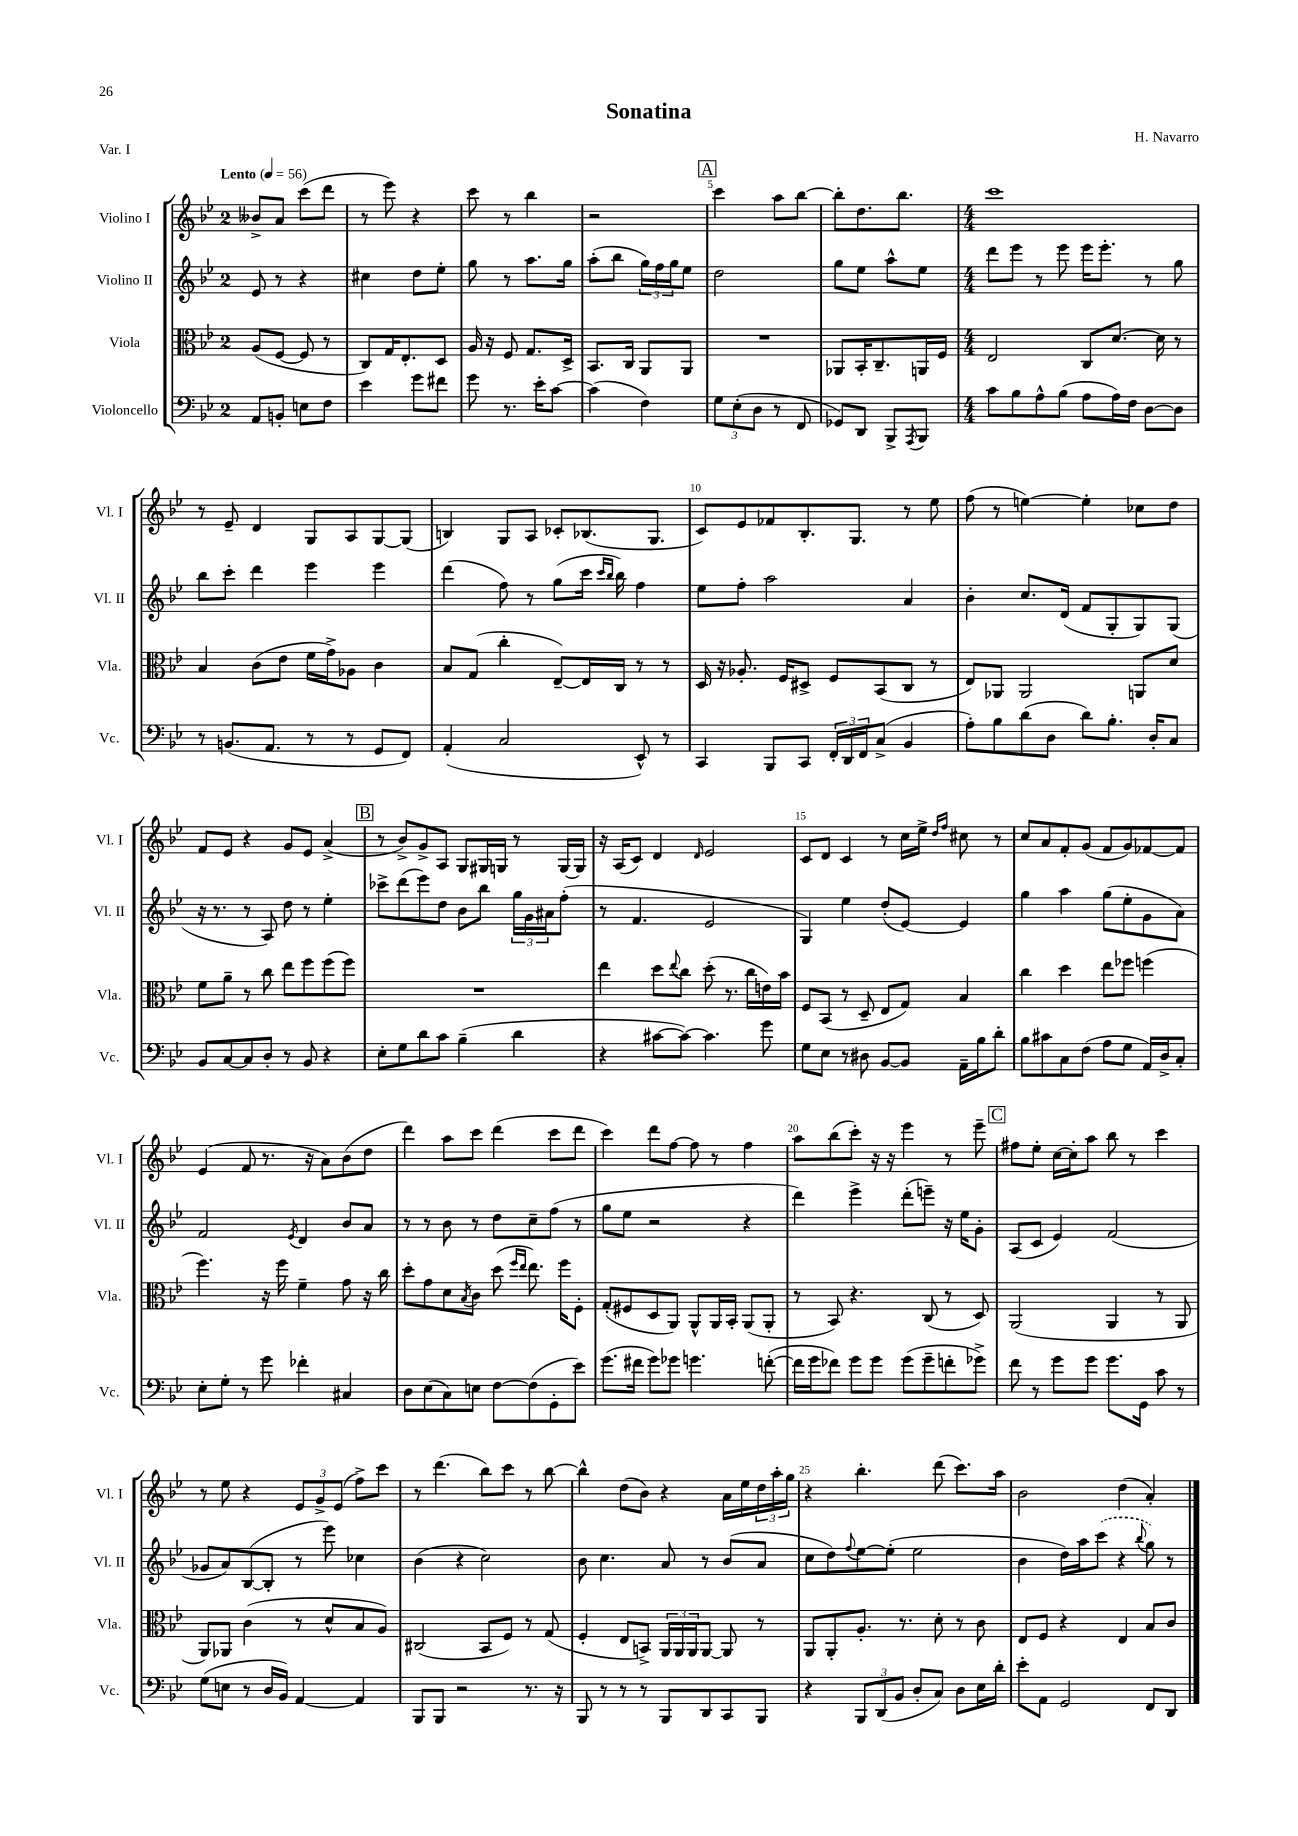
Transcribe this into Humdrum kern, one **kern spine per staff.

**kern	**kern	**kern	**kern
*part4	*part3	*part2	*part1
*staff4	*staff3	*staff2	*staff1
*I"Violoncello	*I"Viola	*I"Violino II	*I"Violino I
*I'Vc.	*I'Vla.	*I'Vl. II	*I'Vl. I
*clefF4	*clefC3	*clefG2	*clefG2
*k[b-e-]	*k[b-e-]	*k[b-e-]	*k[b-e-]
*M2/4	*M2/4	*M2/4	*M2/4
*MM56	*MM56	*MM56	*MM56
=1	=1	=1	=1
!	!	!	!LO:TX:a:B:t=Lento
8AA/L	(8A/L	8e-/	8b--X^/L
8BBn'/J	[8F/J	8r	8a/J
8En\L	8F/]	4r	(8ccc\L
8F\J	8r	.	8ddd\J
=2	=2	=2	=2
4e-\	8C/L)	4cc#X\	8r
.	16G/K	.	8eee-\)
.	8.E-'/	.	.
8g\L	.	8dd\L	4r
8f#X\J	8D/J	8ee-'\J	.
=3	=3	=3	=3
8g\	16A/	8gg\	8ccc\
.	16r	.	.
8.r	8F/	8r	8r
.	8.G/L	8.aa\L	4bb-\
16e-'\KL	.	.	.
[8c\J	.	.	.
.	16D^/Jk	16gg\Jk	.
=4	=4	=4	=4
(4c\]	8.BB-/L	(8aa'\L	2r
.	.	8bb-\J	.
.	16C/Jk	.	.
4F\)	8AA/L	24gg\LL)	.
.	.	24ff\	.
.	.	24gg\J	.
.	8AA/J	8ee-\J	.
!!LO:REH:place=s1:t=A
=5	=5	=5	=5
12G\L	2r	2dd\	4ccc\
(12E-'\	.	.	.
12D\J	.	.	.
8r	.	.	8aa\L
8FF/	.	.	[8bb-\J
=6	=6	=6	=6
8GG-X/L)	8AA-X/L	8gg\L	8bb-'\L]
8DD/J	16BB-'/K	8ee-\J	8.dd\
.	8.C~/	.	.
8BBB-^/L	.	8aa^^\L	.
.	.	.	8.bb-\J
8qAAA/	.	.	.
8BBB-/J	16AAn/L	8ee-\J	.
.	16F/JJ	.	.
=7	=7	=7	=7
*M4/4	*M4/4	*M4/4	*M4/4
8c\L	2E-/	8ddd\L	1ccc
8B-\	.	8eee-\J	.
8A^^\	.	8r	.
(8B-\J	.	8eee-\	.
8A\L	8C/L	16eee-\KL	.
.	.	8.eee-'\J	.
16A\L)	[8.d/J	.	.
16F\JJ	.	.	.
[8D\L	.	8r	.
.	16d\]	.	.
8D\J]	8r	8gg\	.
!!LO:LB:g=z
=8	=8	=8	=8
8r	4B-/	8bb-\L	8r
(8.BBn/L	.	8ccc'\J	8e-~/
.	(8c\L	4ddd\	4d/
8.AA/J	.	.	.
.	8e-\J	.	.
8r	16f\LL	4eee-\	8G/L
.	16g^\J)	.	.
8r	8A-X\J	.	8A/
8GG/L	4c\	4eee-\	[8G/
8FF/J)	.	.	(8G/J]
=9	=9	=9	=9
(4AA'/	8B-/L	(4ddd\	4Bn/)
.	(8G/J	.	.
2C/	4cc'\	8ff\)	8G/L
.	.	8r	8A/J
.	[8E-~/L)	(8gg\L	8c-X'/L
.	16E-/L]	16ccc\Jk	(8.B-X/
.	.	16qqccc/LL	.
.	.	16qqbb-/JJ	.
.	16C/JJ	16bb-\)	.
8EE-^^/)	8r	4ff\	.
.	.	.	8.G/J
8r	8r	.	.
=10	=10	=10	=10
4CC/	16D/	8ee-\L	8c/L)
.	16r	.	.
.	8.A-X'/	8ff'\J	8e-/
8BBB-/L	.	2aa\	8f-X/
.	16F/KL	.	.
8CC/J	8D#X^/J	.	8.B-'/
24FF'/LL	8F/L	.	.
24DD/	.	.	.
.	.	.	8.G/J
24FF/J	.	.	.
(8C^/J	(8BB-/	.	.
4BB-/	8C/J	4a/	8r
.	8r	.	8ee-\
=11	=11	=11	=11
8A'\L)	8E-/L)	4b-'\	(8ff\
8B-\	8AA-X/J	.	8r
(8d\	2AA-/	8.cc/L	[4een\)
8D\J	.	.	.
.	.	(16d/Jk	.
8d\L)	.	8f/L	4ee'\]
8.B-'\J	.	8G'/	.
.	8AAn/L	8G/)	8cc-X\L
16D'/KL	.	.	.
8C/J	8d/J	(8G/J	8dd\J
!!LO:LB:g=z
=12	=12	=12	=12
8BB-/L	8f\L	16r	8f/L
.	.	8.r	.
[8C/	8a~\J	.	8e-/J
8C/]	8r	8r	4r
8D'/J	8cc\	8A/)	.
8r	8ee-\L	8dd\	8g/L
8BB-/	8ff\	8r	8e-/J
4r	(8ff\	4ee-'\	(4a^/
.	8ff\J)	.	.
!!LO:REH:place=s1:t=B
=13	=13	=13	=13
8E-'\L	1r	8ccc-X^\L	8r
8G\	.	(8ddd\	8b-^/L)
8d\	.	8eee-\)	8g^/
8c\J	.	8dd\J	8A/J
(4B-~\	.	8b-\L	8G/L
.	.	8bb-\J	16G#X/L
.	.	.	16Gn/JJ
4d\	.	24gg\LL	8r
.	.	24g\	.
.	.	24a#X\J	.
.	.	(8ff'\J	[16G/LL
.	.	.	16G/JJ]
=14	=14	=14	=14
4r	4ee-\	8r	16r
.	.	.	(16A/KL
.	.	4.f/	8c/J)
[8c#X\L	8dd\L	.	4d/
.	8qqee-/	.	.
8c#\J_)	8cc\J	.	.
.	.	.	16qqd/
4.c#\]	(8dd'\	2e-/	2e-/
.	8.r	.	.
.	16cc\LL	.	.
8g\	16en\)	.	.
.	16b-\JJ	.	.
=15	=15	=15	=15
8G\L	8F/L	4G/)	8c/L
8E-\J	(8BB-/J	.	8d/J
8r	8r	4ee-\	4c/
8D#X\	8D~/	.	.
[8BB-/L	8E-/L	(8dd'/L	8r
8BB-/J]	8G/J)	[8e-/J)	16cc\LL
.	.	.	16ee-^\JJ
.	.	.	16qqdd/LL
.	.	.	16qqff/JJ
16AA~\LL	4B-/	4e-/]	8cc#X\
16B-\J	.	.	.
8d'\J	.	.	8r
=16	=16	=16	=16
8B-\L	4cc\	4gg\	8cc/L
8c#X\	.	.	8a/
8C\	4dd\	4aa\	8f'/
(8F\J	.	.	(8g/J
8A\L	8ee-\L	(8gg\L	8f/L
8G\J	8ff-X\J	8ee-'\	8g/)
16AA/LL)	(4ffn\	8g\	[8f-X/
16D^/J	.	.	.
8C'/J	.	8a\J)	8f-/J]
!!LO:LB:g=z
=17	=17	=17	=17
8E-'\L	4.ff\)	2f/	(4e-/
8G'\J	.	.	.
8r	.	.	8f/
8g\	16r	.	8.r
.	16ff\	.	.
.	.	8qe-/	.
4f-X'\	4f~\	4d/	.
.	.	.	16r
.	.	.	8a\L)
4C#X/	8g\	8b-/L	(8b-\
.	16r	8a/J	8dd\J
.	16cc\	.	.
=18	=18	=18	=18
8D\L	8dd'\L	8r	4ddd\)
(8E-\	8g\	8r	.
8C\)	8d\	8b-\	8aa\L
.	8qB-/	.	.
8En\J	8c\J	8r	8ccc\J
[8F\L	(8dd\	8dd\L	(4ddd\
.	16qqff/LL	.	.
.	16qqee-/JJ	.	.
(8F\]	8.ee-\)	8cc~\	.
8GG'\	.	(8ff\J	8ccc\L
.	16ff\KL	.	.
8e-\J)	8F'\J	8r	8ddd\J
=19	=19	=19	=19
(8.g\L	(8G'/L	8gg\L	4ccc\)
.	8F#X/	8ee-\J	.
16f#X\Jk	.	.	.
8g\L)	8D/	2r	8ddd\L
8g-X\J	8AA/J)	.	[8ff\J
4.gn\	8AA^^/L	.	8ff\]
.	16AA/L	.	8r
.	16BB-'/JJ	.	.
.	(8AA/L	4r	4ff\
([8fn'\	8AA'/J	.	.
=20	=20	=20	=20
16f\LL]	8r	4ddd\)	8aa\L
16g\J	.	.	.
8f-X\J)	8BB-/)	.	(8bb-\
8g\L	4.r	4eee-^\	8ccc'\J)
8g\J	.	.	16r
.	.	.	16r
(8g\L	.	(8ddd'\L	4eee-\
8g~\	(8C/	8eeen~\J)	.
8fn'\	8r	16r	8r
.	.	16ee-\KL	.
8g-X^\J)	8D/)	8g'\J	8eee-~\
!!LO:REH:place=s1:t=C
=21	=21	=21	=21
8f\	(2AA/	(8A/L	8ff#X\L
8r	.	8c/J	8ee-'\J
8g\L	.	4e-/)	[16cc\LL
.	.	.	16cc'\J]
8g\J	.	.	8aa\J
8.g\L	4AA/	(2f/	8bb-\
.	.	.	8r
16GG\Jk	.	.	.
8c\	8r	.	4ccc\
8r	8AA/	.	.
!!LO:LB:g=z
=22	=22	=22	=22
(8G\L	8AA/L)	8g-X/L	8r
8En\J	8AA-X/J	8a/)	8ee-\
8r	(4c\	([8B-/	4r
16D/LL	.	8B-'/J]	.
16BB-/JJ)	.	.	.
[4AA/	8r	8r	12e-/L
.	.	.	12g^/
.	8d^^/L	8eee-\)	.
.	.	.	(12e-/J
4AA/]	8B-/	4cc-X\	8ff^\L)
.	8A/J)	.	8ccc\J
=23	=23	=23	=23
8BBB-/L	(2C#X/	(4b-\	8r
8BBB-/J	.	.	(4.ddd\
2r	.	4r	.
.	8BB-/L	2cc\)	8bb-\L)
.	8F/J)	.	8ccc\J
8.r	8r	.	8r
.	(8G/	.	[8bb-\
16r	.	.	.
=24	=24	=24	=24
8BBB-/	4F'/	8b-\	4bb-^^\]
8r	.	4.cc\	.
8r	8E-/L	.	(8dd\L
8r	8BBn^/J)	.	8b-\J)
8BBB-/L	24AA/LL	8a/	4r
.	24AA/	.	.
.	24AA/J	.	.
8DD/	[8AA/J	8r	.
8CC/	8AA/]	(8b-/L	16a\LL
.	.	.	16ee-\
8BBB-/J	8r	8a/J	24dd\
.	.	.	24aa'\
.	.	.	24gg\JJ
=25	=25	=25	=25
4r	8AA/L	8cc\L	4r
.	8AA'/	8dd\)	.
.	.	8qqff/	.
12BBB-/L	8.A'/J	[8ee-\	4.bb-'\
(12DD/	.	.	.
.	.	(8ee-'\J]	.
12BB-/J	.	.	.
.	8.r	.	.
8D'/L	.	2ee-\	.
8C/J)	8d'\	.	(8ddd\
8D\L	8r	.	8.ccc\L)
16E-\L	8c\	.	.
16d'\JJ	.	.	16aa\Jk
=26	=26	=26	=26
8e-'\L	8E-/L	4b-\	2b-\
8AA\J	8F/J	.	.
2GG/	4r	16dd\LL)	.
.	.	16aa\J	.
.	.	(8ccc\J	.
.	4E-/	4r	(4dd\
.	.	8qqbb-/	.
8FF/L	8B-/L	8gg\)	4a'/)
8DD/J	8c/J	8r	.
==	==	==	==
*-	*-	*-	*-
